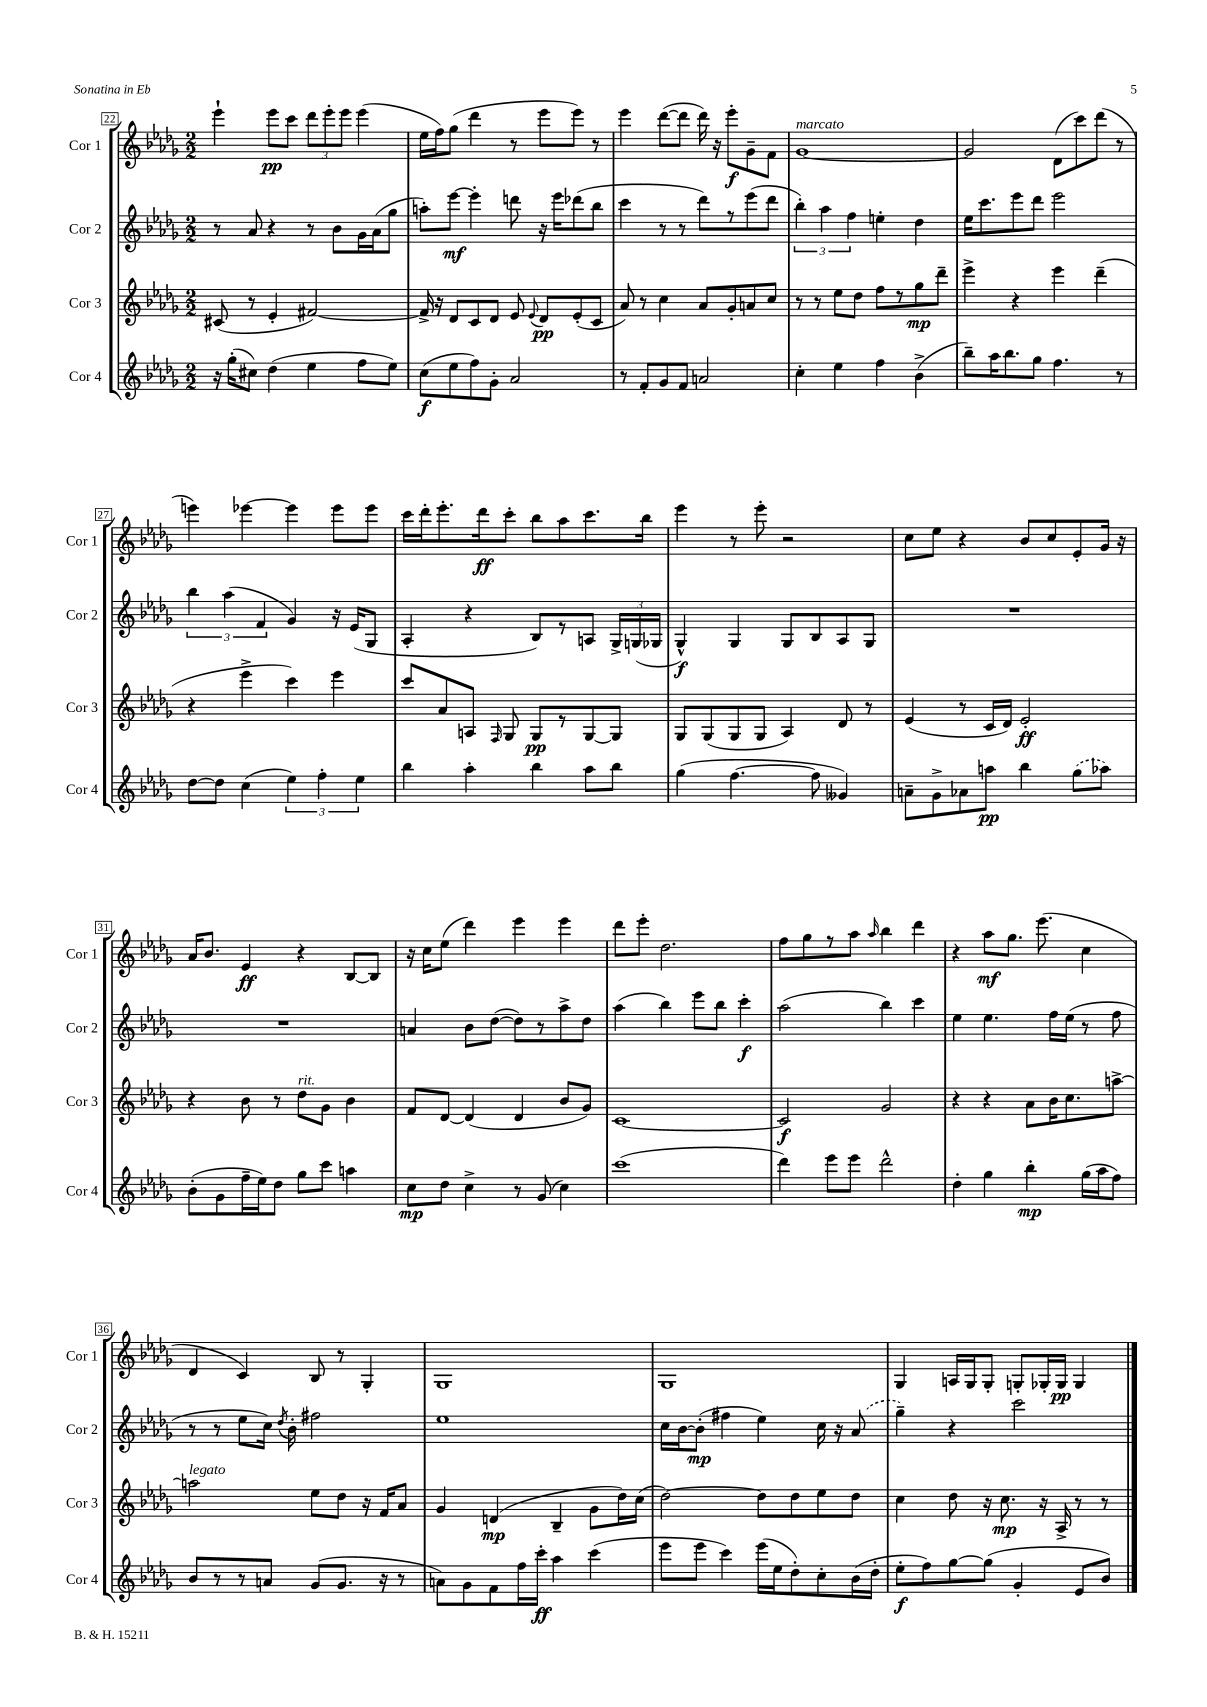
<<
\new StaffGroup <<
\new Staff = "s0" \with { instrumentName = "Cor 1" shortInstrumentName = "Cor 1" } {
    \clef treble \key des \major \numericTimeSignature \time 2/2
    \autoBeamOff ees'''4-! ees'''8[\pp c'''8] \tuplet 3/2 { des'''8[ ees'''8-. ees'''8] } ees'''4( |
    ees''16[ f''16) ges''8]( des'''4 r8 ees'''8[ ees'''8]) r8 |
    ees'''4 des'''8[~( des'''8] des'''16) r16 ees'''8[-.\f ges'8-- f'8] |
    ges'1~^\markup { \italic "marcato" } |
    ges'2 des'8[( c'''8) des'''8]( r8 |
    e'''4) ees'''4~ ees'''4 ees'''8[ ees'''8] |
    c'''16[ des'''16-. ees'''8.-. des'''16\ff c'''8]-. bes''8[ aes''8 c'''8. bes''16] |
    ees'''4 r8 ees'''8-. r2 |
    c''8[ ees''8] r4 bes'8[ c''8 ees'8-. ges'16] r16 |
    aes'16[ bes'8.] ees'4\ff r4 bes8[~ bes8] |
    r16 c''16[ ees''8]( des'''4) ees'''4 ees'''4 |
    des'''8[ ees'''8]-. des''2. |
    f''8[ ges''8 r8 aes''8] \grace { aes''16 } bes''4 des'''4 |
    r4 aes''8[\mf ges''8.] ees'''8.( c''4 |
    des'4 c'4) bes8 r8 ges4-. |
    ges1 |
    ges1 |
    ges4 a16[ ges16 ges8]-. g8[-. ges16-. ges16]\pp ges4 \bar "|." |
}
\new Staff = "s1" \with { instrumentName = "Cor 2" shortInstrumentName = "Cor 2" } {
    \clef treble \key des \major \numericTimeSignature \time 2/2
    \autoBeamOff r8 aes'8 r4 r8 bes'8[ ges'16 aes'16( ges''8] |
    a''8[-.) ees'''8]~\mf ees'''4-. d'''8 r16 ees'''16[ des'''8( bes''8] |
    c'''4 r8 r8 des'''8[) r8 ees'''8( des'''8] |
    \tuplet 3/2 { bes''4-.) aes''4 f''4 } e''4-. des''4 |
    ees''16[ c'''8. ees'''8 des'''8] ees'''2 |
    \tuplet 3/2 { bes''4 aes''4( f'4 } ges'4) r16 ees'16[( ges8] |
    aes4-. r4 bes8[) r8 a8] \tuplet 3/2 { ges16[-> g16( ges16] } |
    ges4-^\f) ges4 ges8[ bes8 aes8 ges8] |
    R1 |
    R1 |
    a'4 bes'8[ des''8]~( des''8[) r8 aes''8-> des''8] |
    aes''4( bes''4) ees'''8[ bes''8] c'''4-.\f |
    aes''2( bes''4) c'''4 |
    ees''4 ees''4. f''16[ ees''16]( r8 f''8 |
    r8 r8 ees''8[ c''16]) \acciaccatura { des''8 } bes'16-. fis''2 |
    ees''1 |
    c''16[ bes'16~ bes'8]-.\mp( fis''4 ees''4) c''16 r16 \once \slurDashed aes'8( |
    ges''4--) r4 c'''2 \bar "|." |
}
\new Staff = "s2" \with { instrumentName = "Cor 3" shortInstrumentName = "Cor 3" } {
    \clef treble \key des \major \numericTimeSignature \time 2/2
    \autoBeamOff cis'8( r8 ees'4-. fis'2~) |
    fis'16-> r16 des'8[ c'8 des'8] ees'8 \appoggiatura { ees'8 } des'8[\pp ees'8-.( c'8] |
    aes'8) r8 c''4 aes'8[ ges'8-. a'8 c''8] |
    r8 r8 ees''8[ des''8] f''8[ r8 ges''8\mp des'''8]-- |
    ees'''4-> r4 ees'''4 des'''4--( |
    r4 ees'''4-> c'''4) ees'''4 |
    c'''8[ aes'8 a8] \grace { f16 } ges8 ges8[\pp r8 ges8~ ges8] |
    ges8[ ges8( ges8 ges8] aes4) des'8 r8 |
    ees'4( r8 c'16[ des'16]) ees'2-.\ff |
    r4 bes'8 r8 des''8[^\markup { \italic "rit." } ges'8] bes'4 |
    f'8[ des'8]~ des'4( des'4 bes'8[ ges'8]) |
    c'1~ |
    c'2\f ges'2 |
    r4 r4 aes'8[ bes'16 c''8. a''8]~-> |
    a''2^\markup { \italic "legato" } ees''8[ des''8] r16 f'16[ aes'8] |
    ges'4 d'4\mp( bes4-- ges'8[ des''16) c''16]( |
    des''2~) des''8[ des''8 ees''8 des''8] |
    c''4 des''8 r16 c''8.\mp r16 aes16-> r8 r8 \bar "|." |
}
\new Staff = "s3" \with { instrumentName = "Cor 4" shortInstrumentName = "Cor 4" } {
    \clef treble \key des \major \numericTimeSignature \time 2/2
    \autoBeamOff r16 ges''16[-.( cis''8]) des''4( ees''4 f''8[ ees''8]) |
    c''8[\f( ees''8 f''8) ges'8]-. aes'2 |
    r8 f'8[-. ges'8 f'8] a'2 |
    c''4-. ees''4 f''4 bes'4->( |
    bes''8[--) aes''16 bes''8. ges''8] f''4. r8 |
    des''8[~ des''8] c''4( \tuplet 3/2 { ees''4) f''4-. ees''4 } |
    bes''4 aes''4-. bes''4 aes''8[ bes''8] |
    ges''4( f''4.~ f''8 geses'4) |
    a'8[-- ges'8-> aes'8 a''8]\pp bes''4 \once \slurDashed ges''8[( aes''8]) |
    bes'8[-.( ges'8 f''16-- ees''16) des''8] ges''8[ c'''8] a''4 |
    c''8[\mp des''8] c''4-> r8 ges'8( c''4) |
    c'''1( |
    des'''4) ees'''8[ ees'''8] des'''2-^ |
    des''4-. ges''4 bes''4-.\mp ges''16[( aes''16 f''8]) |
    bes'8[ r8 r8 a'8] ges'8[( ges'8.] r16 r8 |
    a'8[) ges'8 f'8 f''16 c'''16]-.\ff aes''4 c'''4( |
    ees'''8[ ees'''8] c'''4) ees'''16[( ees''16 des''8-.) c''8-. bes'16( des''16]-. |
    ees''8[-.\f f''8) ges''8~ ges''8]( ges'4-. ees'8[ bes'8]) \bar "|." |
}
>>
>>
\layout { \context { \Score currentBarNumber = #22 \override BarNumber.stencil = #(make-stencil-boxer 0.1 0.3 ly:text-interface::print) } }
